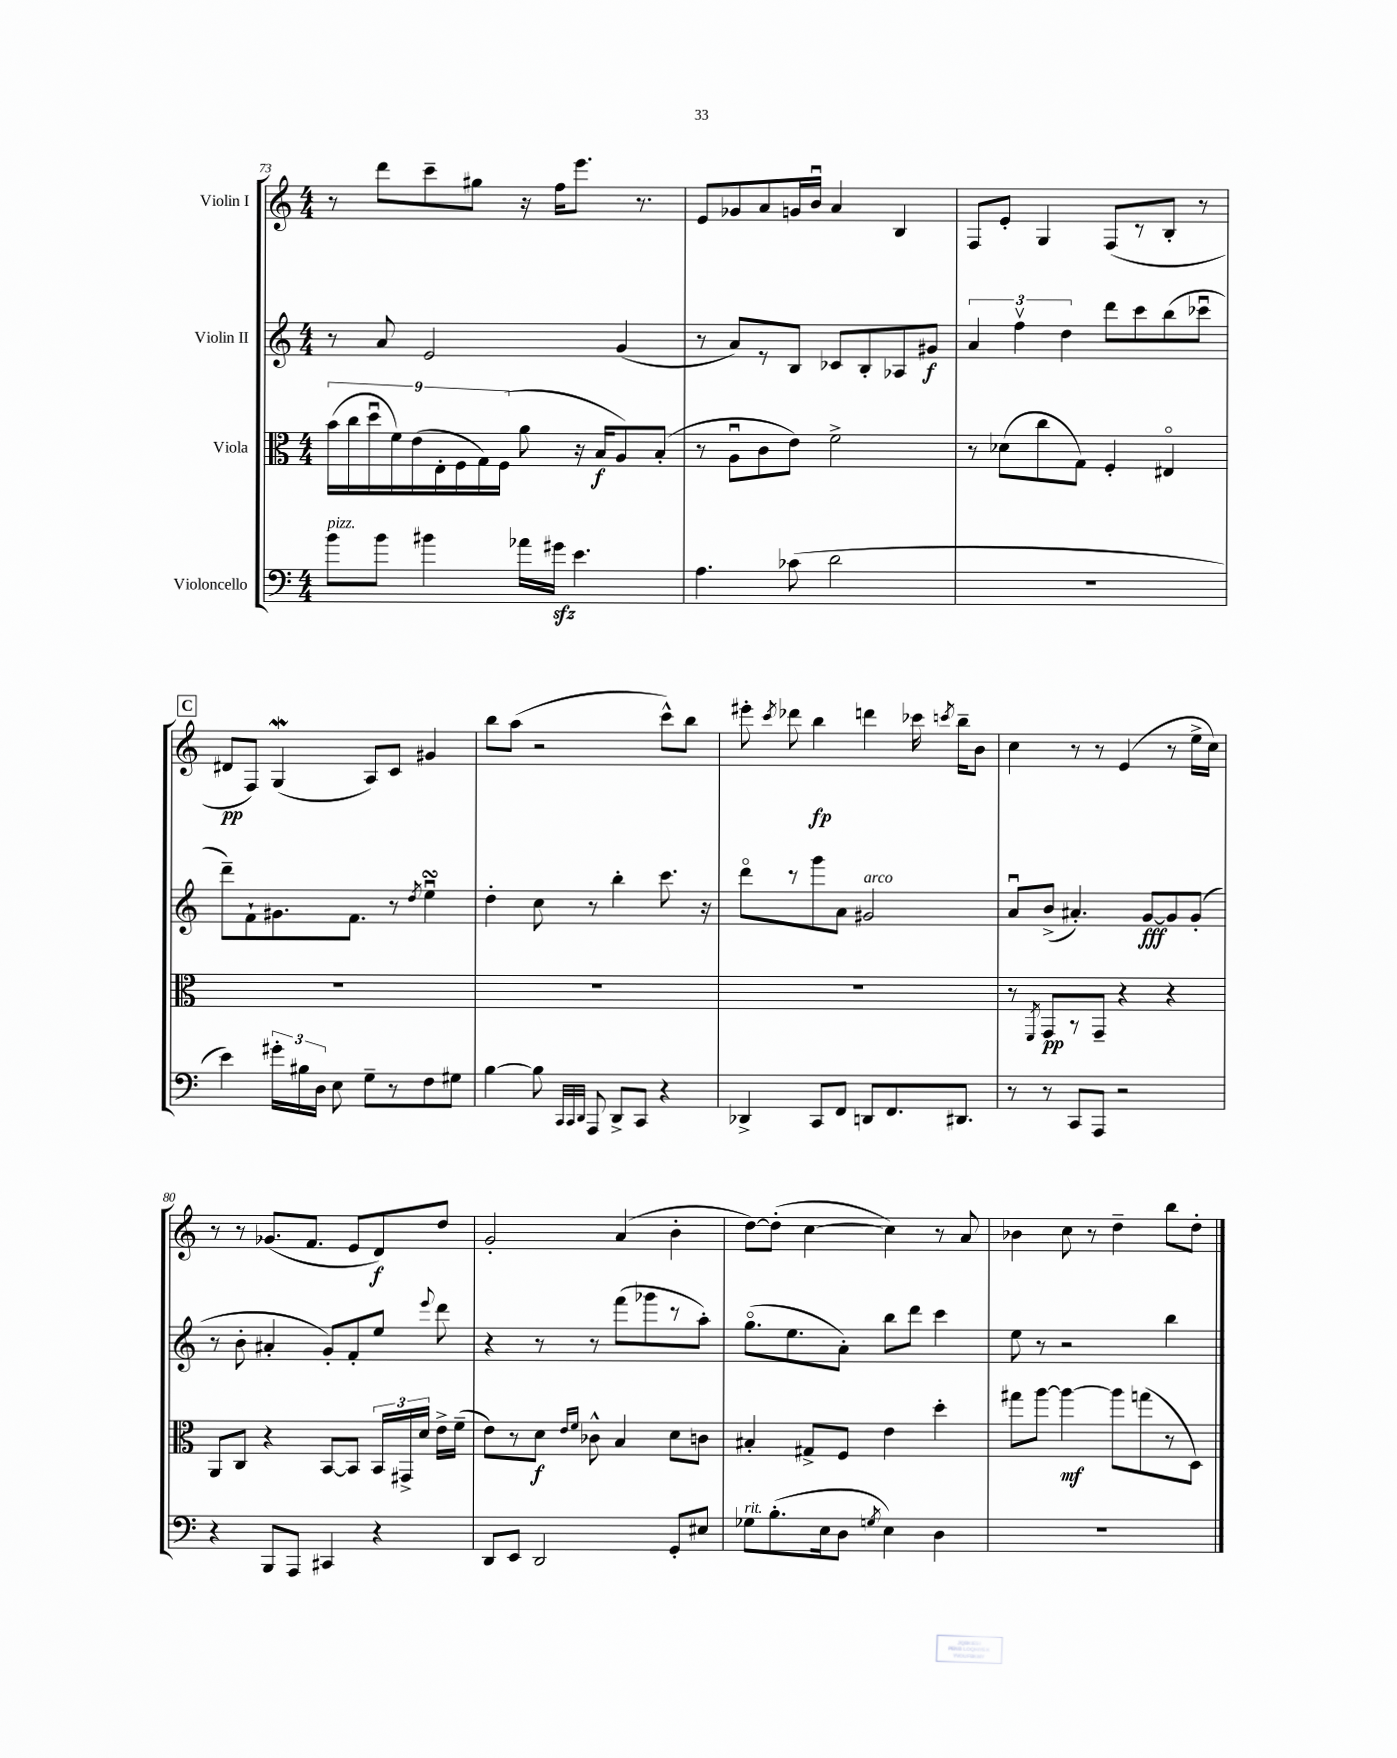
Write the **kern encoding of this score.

**kern	**kern	**dynam	**kern	**dynam	**kern	**dynam
*part4	*part3	*part3	*part2	*part2	*part1	*part1
*staff4	*staff3	*staff3	*staff2	*staff2	*staff1	*staff1
*I"Violoncello	*I"Viola	*	*I"Violin II	*	*I"Violin I	*
*clefF4	*clefC3	*	*clefG2	*	*clefG2	*
*k[]	*k[]	*	*k[]	*	*k[]	*
*M4/4	*M4/4	*	*M4/4	*	*M4/4	*
=73	=73	=73	=73	=73	=73	=73
!LO:TX:a:i:t=pizz.	!	!	!	!	!	!
8b\L	(18b\LL	.	8r	.	8r	.
.	18cc\	.	.	.	.	.
.	18ddu\	.	.	.	.	.
8b\J	.	.	8a/	.	8ddd\L	.
.	18f\)	.	.	.	.	.
.	(18e\	.	.	.	.	.
4b#X\	.	.	2e/	.	8ccc~\	.
.	18E'\	.	.	.	.	.
.	18F\	.	.	.	.	.
.	.	.	.	.	8gg#X\J	.
.	18G\)	.	.	.	.	.
.	(18F\JJ	.	.	.	.	.
16a-X\LL	8a\	.	.	.	16r	.
16g#Xzz\JJ	.	.	.	.	16ff\KL	.
4.e\	16r	.	.	.	8.eee\J	.
.	16B/KL	f	.	.	.	.
.	8A/)	.	(4g/	.	.	.
.	.	.	.	.	8.r	.
.	(8B'/J	.	.	.	.	.
=74	=74	=74	=74	=74	=74	=74
4.A\	8r	.	8r	.	8e/L	.
.	8Au\L	.	8a/L)	.	8g-X/	.
.	8c\	.	8r	.	8a/	.
(8c-X\	8e\J)	.	8B/J	.	16gn/L	.
.	.	.	.	.	16bu/JJ	.
2d\	2f^\	.	8c-X/L	.	4a/	.
.	.	.	8B'/	.	.	.
.	.	.	8A-X/	.	4B/	.
.	.	.	8g#X/J	f	.	.
=75	=75	=75	=75	=75	=75	=75
1r	8r	.	6a/	.	8F/L	.
.	(8d-X\L	.	.	.	8e'/J	.
.	.	.	6ffv\	.	.	.
.	8cc\	.	.	.	4G/	.
.	.	.	6dd\	.	.	.
.	8G\J)	.	.	.	.	.
.	4F'/	.	8ddd\L	.	(8F/L	.
.	.	.	8ccc\	.	8r	.
.	4E#X/	.	(8bb\	.	8B'/J	.
.	.	.	8ccc-Xu\J	.	8r	.
!!LO:LB:g=z
!!LO:REH:place=s1:t=C
=76	=76	=76	=76	=76	=76	=76
4e\)	1r	.	8ddd~\L)	.	8d#X/L	pp
.	.	.	8f`\	.	8F/J)	.
24g#X'\LL	.	.	8.g#X\	.	(4GW/	.
24B#X\	.	.	.	.	.	.
24D\JJ	.	.	.	.	.	.
8E\	.	.	.	.	.	.
.	.	.	8.f\J	.	.	.
8G~\L	.	.	.	.	8A/L)	.
8r	.	.	8r	.	8c/J	.
.	.	.	8qdd/	.	.	.
8F\	.	.	4eesSsSu\	.	4g#X/	.
8G#X\J	.	.	.	.	.	.
=77	=77	=77	=77	=77	=77	=77
[4B\	1r	.	4dd'\	.	8bb\L	.
.	.	.	.	.	(8aa\J	.
8B\]	.	.	8cc\	.	2r	.
32qqCC/LLL	.	.	.	.	.	.
32qqCC/	.	.	.	.	.	.
32qqDD/JJJ	.	.	.	.	.	.
8AAA/	.	.	8r	.	.	.
8DD^/L	.	.	4bb'\	.	.	.
8CC/J	.	.	.	.	.	.
4r	.	.	8.ccc\	.	8ccc^^\L)	.
.	.	.	.	.	8bb\J	.
.	.	.	16r	.	.	.
=78	=78	=78	=78	=78	=78	=78
4DD-X^/	1r	.	8ddd\L	.	8eee#X'\	.
.	.	.	.	.	8qccc/	.
.	.	.	8r	.	8ddd-X\	.
8CC/L	.	.	8ggg\	.	4bb\	fp
8FF/J	.	.	8a\J	.	.	.
!	!	!	!LO:TX:a:i:t=arco	!	!	!
8DDn/L	.	.	2g#X/	.	4dddn\	.
8.FF/	.	.	.	.	.	.
.	.	.	.	.	16ccc-X\	.
.	.	.	.	.	8qcccn/	.
8.DD#X/J	.	.	.	.	16bb~\KL	.
.	.	.	.	.	8b\J	.
=79	=79	=79	=79	=79	=79	=79
8r	8r	.	8au/L	.	4cc\	.
.	8qFF/	.	.	.	.	.
8r	8GG/L	pp	(8b^/J	.	.	.
8CC/L	8r	.	4.a#X'/)	.	8r	.
8AAA/J	8GG~/J	.	.	.	8r	.
2r	4r	.	.	.	(4e/	.
.	.	.	[8g/L	fff	.	.
.	4r	.	8g/]	.	8r	.
.	.	.	(8g'/J	.	16ee^\LL	.
.	.	.	.	.	16cc\JJ)	.
!!LO:LB:g=z
=80	=80	=80	=80	=80	=80	=80
4r	8AA/L	.	8r	.	8r	.
.	8C/J	.	8b'\	.	8r	.
8BBB/L	4r	.	4a#X'/	.	(8.g-X/L	.
8AAA/J	.	.	.	.	.	.
.	.	.	.	.	8.f/J	.
4CC#X/	[8BB/L	.	8g'/L)	.	.	.
.	8BB/J]	.	8f'/	.	8e/L	.
4r	24BB/LL	.	8ee/J	.	8d/)	f
.	24GG#X^/	.	.	.	.	.
.	24d/JJ	.	.	.	.	.
.	.	.	8qqeee/	.	.	.
.	16e^\LL	.	8ddd\	.	8dd/J	.
.	(16f~\JJ	.	.	.	.	.
=81	=81	=81	=81	=81	=81	=81
8DD/L	8e\L)	.	4r	.	2g'/	.
8EE/J	8r	.	.	.	.	.
2DD/	8d\J	f	8r	.	.	.
.	16qqe/LL	.	.	.	.	.
.	16qqf/JJ	.	.	.	.	.
.	8c-X^^\	.	8r	.	.	.
.	4B/	.	(8fff\L	.	(4a/	.
.	.	.	8ggg-X\	.	.	.
8GG'/L	8d\L	.	8r	.	4b'\	.
8E#X/J	8cn\J	.	8aa'\J)	.	.	.
=82	=82	=82	=82	=82	=82	=82
!LO:TX:a:i:t=rit.	!	!	!	!	!	!
8G-X\L	4B#X'/	.	(8.gg\L	.	[8dd\L)	.
(8.B'\	.	.	.	.	(8dd'\J]	.
.	.	.	8.ee\	.	.	.
.	8G#X^/L	.	.	.	[4cc\	.
16E\k	.	.	.	.	.	.
8D\J	8F/J	.	8a'\J)	.	.	.
8qGn/	.	.	.	.	.	.
4E\)	4e\	.	8bb\L	.	4cc\])	.
.	.	.	8ddd\J	.	.	.
4D\	4dd'\	.	4ccc\	.	8r	.
.	.	.	.	.	8a/	.
=83	=83	=83	=83	=83	=83	=83
1r	8gg#X\L	.	8ee\	.	4b-X\	.
.	[8aa\J	.	8r	.	.	.
.	4aa\_	mf	2r	.	8cc\	.
.	.	.	.	.	8r	.
.	8aa\L]	.	.	.	4dd~\	.
.	(8ggn\	.	.	.	.	.
.	8r	.	4bb\	.	8bb\L	.
.	8D\J)	.	.	.	8dd'\J	.
==	==	==	==	==	==	==
*-	*-	*-	*-	*-	*-	*-
